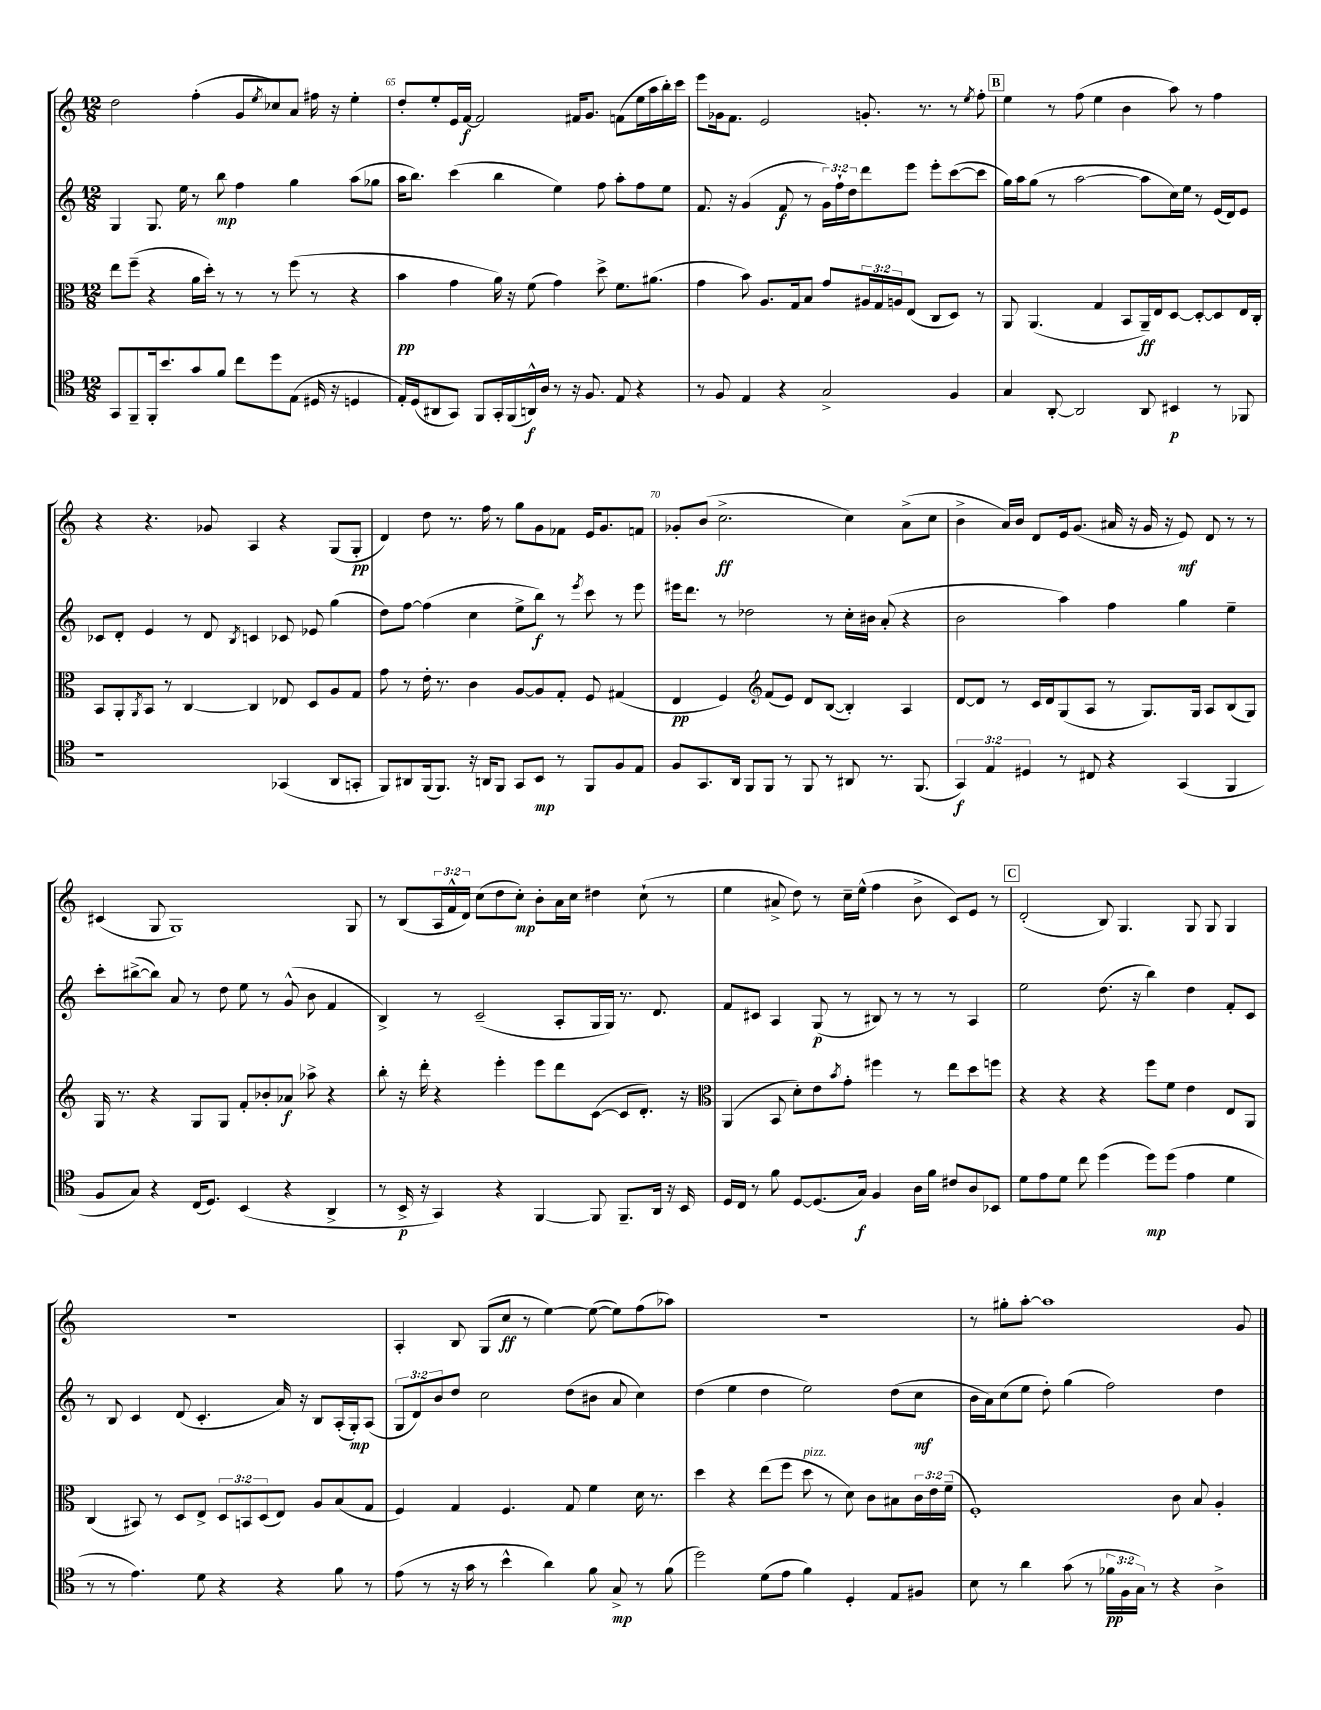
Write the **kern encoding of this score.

**kern	**dynam	**kern	**dynam	**kern	**dynam	**kern	**dynam
*part4	*part4	*part3	*part3	*part2	*part2	*part1	*part1
*staff4	*staff4	*staff3	*staff3	*staff2	*staff2	*staff1	*staff1
*clefC4	*	*clefC3	*	*clefG2	*	*clefG2	*
*k[]	*	*k[]	*	*k[]	*	*k[]	*
*M12/8	*	*M12/8	*	*M12/8	*	*M12/8	*
=64	=64	=64	=64	=64	=64	=64	=64
8GG/L	.	8ee\L	.	4G/	.	2dd\	.
8FF~/	.	(8ff~\J	.	.	.	.	.
16FF'/k	.	4r	.	8.G/	.	.	.
8.b/	.	.	.	.	.	.	.
.	.	.	.	16ee\	.	.	.
8g/	.	16a\LL	.	8r	.	(4ff'\	.
.	.	16dd'\JJ)	.	.	.	.	.
8f/J	.	8r	.	8bb\	mp	.	.
8cc\L	.	8r	.	4ff\	.	8g/L	.
.	.	.	.	.	.	8qee/	.
8dd\	.	8r	.	.	.	8cc-X/)	.
(8E\J	.	(8ff\	.	4gg\	.	8a/J	.
16D#X/	.	8r	.	.	.	16ff#X\	.
16r	.	.	.	.	.	16r	.
4Dn/	.	4r	.	(8aa\L	.	4ee'\	.
.	.	.	.	8gg-X\J	.	.	.
=65	=65	=65	=65	=65	=65	=65	=65
16E'/LL)	.	4b\	pp	16aa\KL	.	8dd'/L	.
(16D/J	.	.	.	8.bb\J)	.	.	.
8AA#X/	.	.	.	.	.	8ee'/	.
8GG/J)	.	4g\	.	(4ccc\	.	16e/L	.
.	.	.	.	.	.	[16f/JJ	f
8FF/L	.	.	.	.	.	2f/]	.
16GG'/L	.	16a\)	.	4bb\	.	.	.
(16FF/	.	16r	.	.	.	.	.
16AAn^^/)	f	(8f\	.	.	.	.	.
16A/JJ	.	.	.	.	.	.	.
8r	.	4g\)	.	4ee\)	.	.	.
16r	.	.	.	.	.	16f#X/KL	.
8.F/	.	.	.	.	.	8.g/J	.
.	.	8dd^\	.	8ff\	.	.	.
8E/	.	8.f\L	.	8aa'\L	.	(8fn\L	.
4r	.	.	.	8ff\	.	16ee\L	.
.	.	(8.a#X\J	.	.	.	16aa\	.
.	.	.	.	8ee\J	.	16bb'\)	.
.	.	.	.	.	.	16ccc\JJ	.
=66	=66	=66	=66	=66	=66	=66	=66
8r	.	4g\	.	8.f/	.	8eee\L	.
8F/	.	.	.	.	.	16g-X\k	.
.	.	.	.	16r	.	8.f\J	.
4E/	.	8b\)	.	(4g/	.	.	.
.	.	8.A/L	.	.	.	2e/	.
4r	.	.	.	8f/	f	.	.
.	.	16G/k	.	.	.	.	.
.	.	8B/J	.	8r	.	.	.
2G^/	.	8g/L	.	24g\LL)	.	.	.
.	.	.	.	24ff`\	.	.	.
.	.	.	.	24dd\J	.	.	.
.	.	24A#X/L	.	8ddd\	.	8.gn'/	.
.	.	24G/	.	.	.	.	.
.	.	24An/J	.	.	.	.	.
.	.	(8E/J	.	8eee\J	.	.	.
.	.	.	.	.	.	8.r	.
.	.	8C/L	.	8eee'\L	.	.	.
4F/	.	8D/J)	.	([8ccc\	.	8r	.
.	.	.	.	.	.	8qee/	.
.	.	8r	.	8ccc\J]	.	8ff'\	.
!!LO:REH:place=s1:t=B
=67	=67	=67	=67	=67	=67	=67	=67
4G/	.	8AA/	.	16gg\LL)	.	4ee\	.
.	.	.	.	16aa\J	.	.	.
.	.	(4.AA/	.	(8gg\J	.	.	.
[8AA'/	.	.	.	8r	.	8r	.
2AA/]	.	.	.	[2aa\	.	(8ff\	.
.	.	4G/	.	.	.	4ee\	.
.	.	8BB/L	.	.	.	4b\	.
8AA/	.	16AA~/L)	ff	8aa\L]	.	.	.
.	.	16E/J	.	.	.	.	.
4BB#X/	p	[8D/J	.	16cc\L)	.	8aa\)	.
.	.	.	.	16ee\JJ	.	.	.
.	.	8D'/L_	.	8r	.	8r	.
8r	.	8D/]	.	(16e/LL	.	4ff\	.
.	.	.	.	16d/J)	.	.	.
8FF-X/	.	16E/L	.	8e/J	.	.	.
.	.	16C'/JJ	.	.	.	.	.
!!LO:LB:g=z
=68	=68	=68	=68	=68	=68	=68	=68
1r	.	8BB/L	.	8c-X/L	.	4r	.
.	.	8AA'/	.	8d'/J	.	.	.
.	.	8qAA/	.	.	.	.	.
.	.	8BB/J	.	4e/	.	4.r	.
.	.	8r	.	.	.	.	.
.	.	[4C/	.	8r	.	.	.
.	.	.	.	8d/	.	8g-X/	.
.	.	.	.	8qB/	.	.	.
.	.	4C/]	.	4cn/	.	4A/	.
(4GG-X/	.	8E-X/	.	8c-X/	.	4r	.
.	.	8D/L	.	8e-X/	.	.	.
8AA/L	.	8A/	.	(4gg\	.	(8G/L	.
8GGn'/J	.	8G/J	.	.	.	8G'/J	pp
=69	=69	=69	=69	=69	=69	=69	=69
8FF/L)	.	8g\	.	8dd\L)	.	4d/)	.
8AA#X/	.	8r	.	[8ff\J	.	.	.
(16FF/k	.	16e'\	.	(4ff\]	.	8dd\	.
8.FF/J)	.	8.r	.	.	.	.	.
.	.	.	.	.	.	8.r	.
16r	.	4c\	.	4cc\	.	.	.
16AAn/KL	.	.	.	.	.	16ff\	.
8FF/J	.	.	.	.	.	8r	.
8GG/L	.	[8A/L	.	8ee^\L	.	8gg\L	.
8BB/J	mp	8A/]	.	8bb\J)	f	8g\	.
8r	.	8G'/J	.	8r	.	8f-X\J	.
.	.	.	.	8qeee/	.	.	.
8FF/L	.	8F/	.	8ccc\	.	16e/KL	.
.	.	.	.	.	.	8.g/	.
8F/	.	(4G#X/	.	8r	.	.	.
8E/J	.	.	.	8eee\	.	8fn/J	.
=70	=70	=70	=70	=70	=70	=70	=70
8F/L	.	4E/	pp	16eee#X\KL	.	8g-X'/L	.
.	.	.	.	8.ddd\J	.	.	.
8.GG/	.	.	.	.	.	(8b/J	.
.	.	4F/)	.	8r	.	2.cc^\	ff
16AA/Jk	.	.	.	.	.	.	.
8FF/L	.	.	.	2dd-X\	.	.	.
*	*	*clefG2	*	*	*	*	*
8FF/J	.	(8f/L	.	.	.	.	.
8r	.	8e/J)	.	.	.	.	.
8FF/	.	8d/L	.	.	.	.	.
8r	.	([8B/J	.	8r	.	.	.
8AA#X/	.	4B'/])	.	16cc'\LL	.	4cc\)	.
.	.	.	.	16b#X\JJ	.	.	.
8.r	.	.	.	(8a'/	.	.	.
.	.	4A/	.	4r	.	(8a^\L	.
(8.FF/	.	.	.	.	.	.	.
.	.	.	.	.	.	8cc\J	.
=71	=71	=71	=71	=71	=71	=71	=71
6GG/)	f	[8d/L	.	2b\	.	4b^\	.
.	.	8d/J]	.	.	.	.	.
6E/	.	.	.	.	.	.	.
.	.	8r	.	.	.	16a/LL)	.
.	.	.	.	.	.	16b/JJ	.
6D#X/	.	.	.	.	.	.	.
.	.	16c/LL	.	.	.	8d/L	.
.	.	16d/J	.	.	.	.	.
8r	.	(8G/	.	4aa\)	.	16e/k	.
.	.	.	.	.	.	(8.g/J	.
8C#X/	.	8A/J	.	.	.	.	.
4r	.	8r	.	4ff\	.	16a#X/	.
.	.	.	.	.	.	16r	.
.	.	8.G/L)	.	.	.	16g/	.
.	.	.	.	.	.	16r	.
(4GG/	.	.	.	4gg\	.	8e/)	mf
.	.	16G/Jk	.	.	.	.	.
.	.	8A/L	.	.	.	8d/	.
4FF/	.	(8B/	.	4ee~\	.	8r	.
.	.	8G/J)	.	.	.	8r	.
!!LO:LB:g=z
=72	=72	=72	=72	=72	=72	=72	=72
8F/L	.	16G/	.	8ccc'\L	.	(4c#X/	.
.	.	8.r	.	.	.	.	.
8G/J)	.	.	.	([8bb#X^\	.	.	.
4r	.	4r	.	8bb#\J])	.	8G/	.
.	.	.	.	8a/	.	1G)	.
(16C/KL	.	8G/L	.	8r	.	.	.
8.D/J)	.	.	.	.	.	.	.
.	.	8G/J	.	8dd\	.	.	.
(4BB/	.	8f'/L	.	8ee\	.	.	.
.	.	8b-X'/	.	8r	.	.	.
4r	.	8a-X/J	f	(8g^^/	.	.	.
.	.	8aa-X^\	.	8b\	.	.	.
4AA^/	.	4r	.	4f/	.	.	.
.	.	.	.	.	.	8G/	.
=73	=73	=73	=73	=73	=73	=73	=73
8r	.	8bb'\	.	4B^/)	.	8r	.
16BB^/	p	16r	.	.	.	(8B/L	.
16r	.	16ddd'\	.	.	.	.	.
4GG/)	.	4r	.	8r	.	24A/L	.
.	.	.	.	.	.	24f^^/	.
.	.	.	.	.	.	24d/JJ)	.
.	.	.	.	(2c~/	.	(8cc\L	.
4r	.	4eee'\	.	.	.	8dd\	.
.	.	.	.	.	.	8cc'\J)	mp
[4FF/	.	8eee\L	.	.	.	8b'\L	.
.	.	8ddd\	.	8A'/L	.	16a\L	.
.	.	.	.	.	.	16cc\JJ	.
8FF/]	.	([8c\J	.	16G/L	.	4dd#X\	.
.	.	.	.	16G/JJ)	.	.	.
8.FF~/L	.	8c/L]	.	8.r	.	.	.
.	.	8.d'/J)	.	.	.	(8cc`\	.
16AA/Jk	.	.	.	8.d/	.	.	.
16r	.	.	.	.	.	8r	.
16BB/	.	16r	.	.	.	.	.
=74	=74	=74	=74	=74	=74	=74	=74
*	*	*clefC3	*	*	*	*	*
16D/LL	.	(4AA/	.	8f/L	.	4ee\	.
16C/JJ	.	.	.	.	.	.	.
8r	.	.	.	8c#X/J	.	.	.
8f\	.	8BB/	.	4A/	.	8a#X^/	.
[8D/L	.	8d'\L)	.	.	.	8dd\)	.
(8.D/]	.	8e\	.	(8G/	p	8r	.
.	.	8qb/	.	.	.	.	.
.	.	8g'\J	.	8r	.	16cc~\LL	.
16G/Jk)	f	.	.	.	.	(16ee^^\JJ	.
4F/	.	4ff#X\	.	8B#X/)	.	4ff\	.
.	.	.	.	8r	.	.	.
16A\LL	.	8r	.	8r	.	8b^\	.
16f\JJ	.	.	.	.	.	.	.
8c#X/L	.	8ee\L	.	8r	.	8c/L)	.
8A/	.	8dd\	.	4A/	.	8e/J	.
8BB-X/J	.	8ffn\J	.	.	.	8r	.
!!LO:REH:place=s1:t=C
=75	=75	=75	=75	=75	=75	=75	=75
8d\L	.	4r	.	2ee\	.	(2d'/	.
8e\	.	.	.	.	.	.	.
8d\J	.	4r	.	.	.	.	.
8cc\	.	.	.	.	.	.	.
(4dd\	.	4r	.	(8.dd\	.	8B/)	.
.	.	.	.	.	.	4.G/	.
.	.	.	.	16r	.	.	.
8dd\L)	mp	8ff\L	.	4bb\)	.	.	.
(8dd\J	.	8f\J	.	.	.	.	.
4e\	.	4e\	.	4dd\	.	8G/	.
.	.	.	.	.	.	8G/	.
4d\	.	8E/L	.	8f'/L	.	4G/	.
.	.	8AA/J	.	8c/J	.	.	.
!!LO:LB:g=z
=76	=76	=76	=76	=76	=76	=76	=76
8r	.	(4C/	.	8r	.	1.r	.
8r	.	.	.	8B/	.	.	.
4.e\)	.	8BB#X/)	.	4c/	.	.	.
.	.	8r	.	.	.	.	.
.	.	8D/L	.	(8d/	.	.	.
8d\	.	8E^/J	.	4.c'/	.	.	.
4r	.	12D/L	.	.	.	.	.
.	.	12BBn/	.	.	.	.	.
.	.	(12D/	.	.	.	.	.
4r	.	8E/J)	.	16a/)	.	.	.
.	.	.	.	16r	.	.	.
.	.	8A/L	.	8B/L	.	.	.
8f\	.	(8B/	.	(16A'/L	.	.	.
.	.	.	.	16G'/J)	mp	.	.
8r	.	8G/J	.	(8A/J	.	.	.
=77	=77	=77	=77	=77	=77	=77	=77
(8e\	.	4F/)	.	12G/L	.	4A'/	.
.	.	.	.	12d/)	.	.	.
8r	.	.	.	.	.	.	.
.	.	.	.	12b/	.	.	.
16r	.	4G/	.	8dd/J	.	8B/	.
16g\	.	.	.	.	.	.	.
8r	.	.	.	2cc\	.	(8G/L	.
4b^^\	.	4.F/	.	.	.	8cc/J	ff
.	.	.	.	.	.	8r	.
4a\)	.	.	.	.	.	[4ee\)	.
.	.	8G/	.	(8dd\L	.	.	.
8f\	.	4f\	.	8b#X\J	.	(8ee\_	.
8G^/	mp	.	.	8a/	.	8ee\L])	.
8r	.	16d\	.	4cc\)	.	(8ff\	.
.	.	8.r	.	.	.	.	.
(8f\	.	.	.	.	.	8aa-X\J)	.
=78	=78	=78	=78	=78	=78	=78	=78
2dd\)	.	4dd\	.	(4dd\	.	1.r	.
.	.	4r	.	4ee\	.	.	.
(8d\L	.	(8ee\L	.	4dd\	.	.	.
8e\J	.	8ff\J	.	.	.	.	.
!	!	!LO:TX:a:i:t=pizz.	!	!	!	!	!
4f\)	.	8dd\	.	2ee\)	.	.	.
.	.	8r	.	.	.	.	.
4D'/	.	8d\)	.	.	.	.	.
.	.	8c\L	.	.	.	.	.
8E/L	.	8B#X\	.	(8dd\L	.	.	.
8F#X/J	.	24c\L	.	8cc\J	mf	.	.
.	.	24e\	.	.	.	.	.
.	.	(24f~\JJ	.	.	.	.	.
=79	=79	=79	=79	=79	=79	=79	=79
8B\	.	1F')	.	16b\LL	.	8r	.
.	.	.	.	16a\J)	.	.	.
8r	.	.	.	(8cc\	.	8gg#X'\L	.
4a\	.	.	.	8ee\J	.	[8aa'\J	.
.	.	.	.	8dd'\)	.	1aa]	.
(8g\	.	.	.	(4gg\	.	.	.
8r	.	.	.	.	.	.	.
24f-X\LL	pp	.	.	2ff\)	.	.	.
24F\	.	.	.	.	.	.	.
24G\JJ)	.	.	.	.	.	.	.
8r	.	.	.	.	.	.	.
4r	.	8c\	.	.	.	.	.
.	.	8B/	.	.	.	.	.
4A^\	.	4A'/	.	4dd\	.	.	.
.	.	.	.	.	.	8g/	.
==	==	==	==	==	==	==	==
*-	*-	*-	*-	*-	*-	*-	*-
